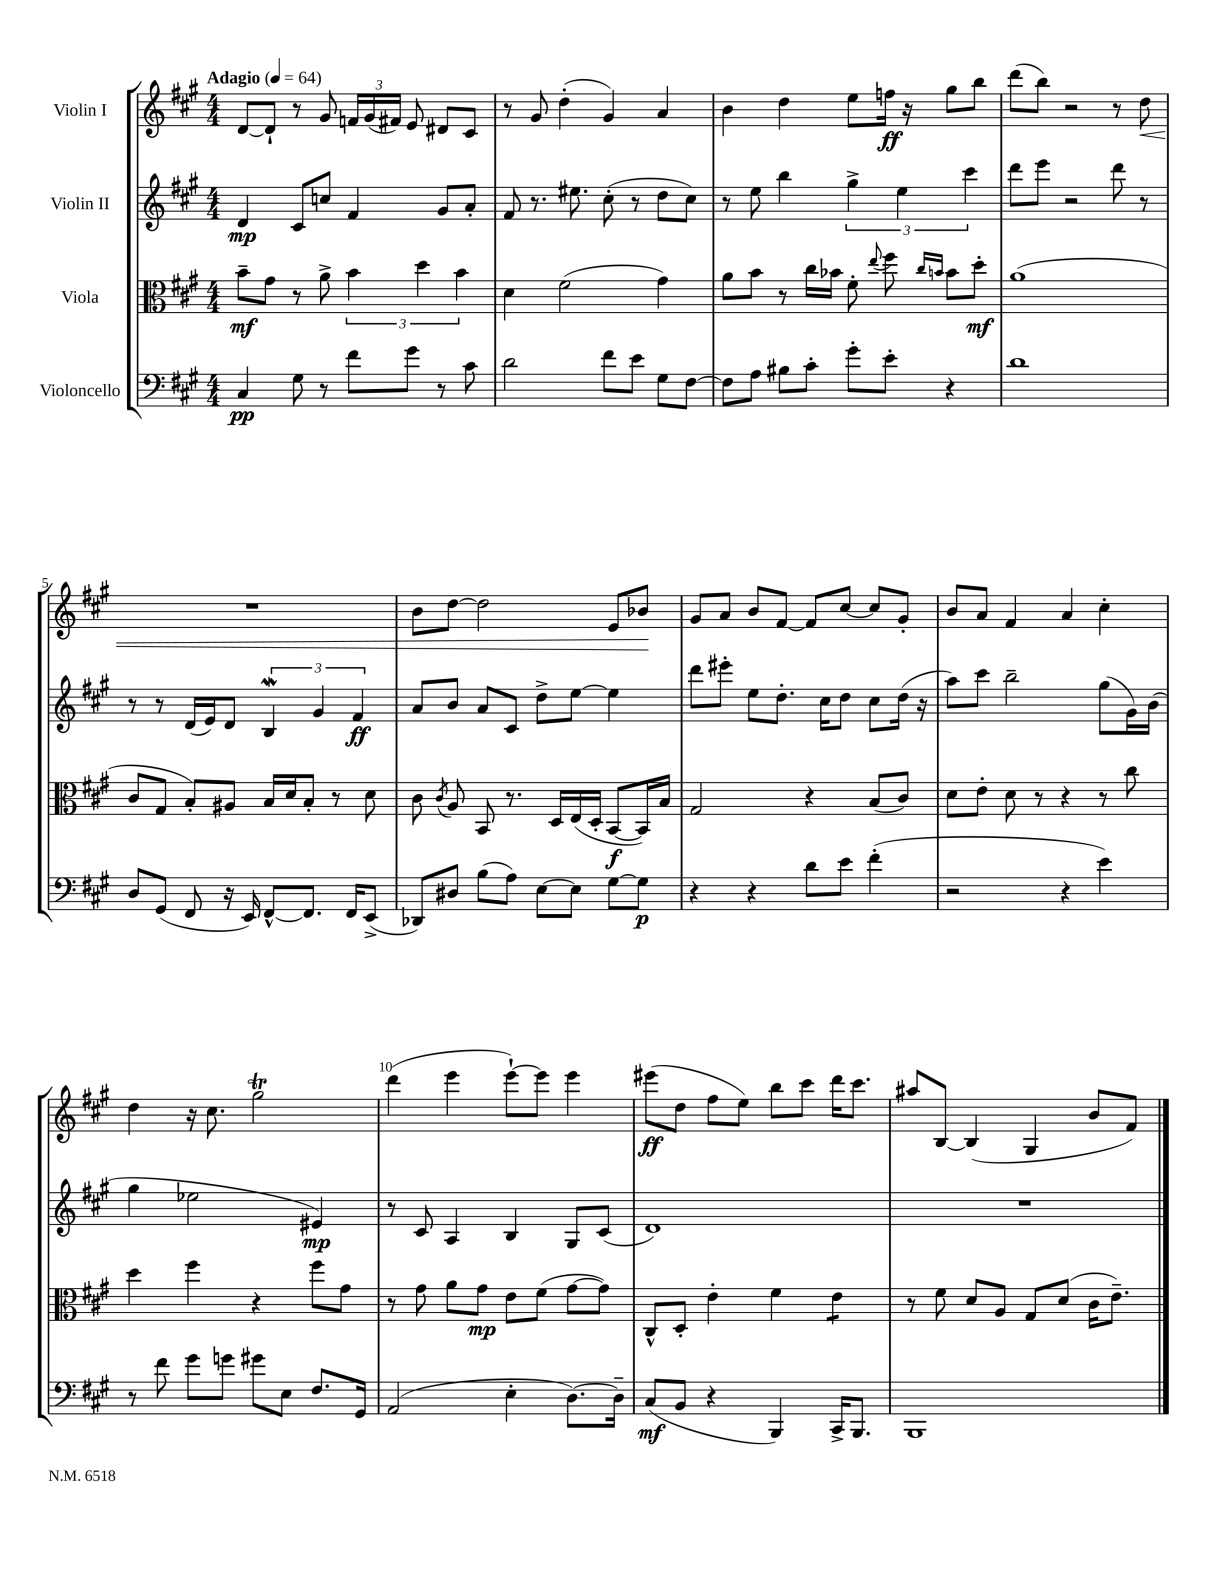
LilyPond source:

<<
\new StaffGroup <<
\new Staff = "s0" \with { instrumentName = "Violin I" } {
    \clef treble \key a \major \numericTimeSignature \time 4/4 \tempo "Adagio" 4 = 64
    \autoBeamOff d'8[~ d'8]-! r8 gis'8 \tuplet 3/2 { f'16[ gis'16( fis'16]) } e'8 dis'8[ cis'8] |
    r8 gis'8 d''4-.( gis'4) a'4 |
    b'4 d''4 e''8[ f''16]\ff r16 gis''8[ b''8] |
    d'''8[( b''8]) r2 r8 d''8\< |
    R1 |
    b'8[ d''8]~ d''2 e'8[ bes'8]\! |
    gis'8[ a'8] b'8[ fis'8]~ fis'8[ cis''8]~ cis''8[ gis'8]-. |
    b'8[ a'8] fis'4 a'4 cis''4-. |
    d''4 r16 cis''8. gis''2\trill |
    d'''4( e'''4 e'''8[~-!) e'''8] e'''4 |
    eis'''8[\ff( d''8] fis''8[ e''8]) b''8[ cis'''8] d'''16[ cis'''8.] |
    ais''8[ b8]~ b4( gis4 b'8[ fis'8]) \bar "|." |
}
\new Staff = "s1" \with { instrumentName = "Violin II" } {
    \clef treble \key a \major \numericTimeSignature \time 4/4
    \autoBeamOff d'4\mp cis'8[ c''8] fis'4 gis'8[ a'8]-. |
    fis'8 r8. eis''8. cis''8-.( r8 d''8[ cis''8]) |
    r8 e''8 b''4 \tuplet 3/2 { gis''4-> e''4 cis'''4 } |
    d'''8[ e'''8] r2 d'''8 r8 |
    r8 r8 d'16[( e'16) d'8] \tuplet 3/2 { b4\mordent gis'4 fis'4\ff } |
    a'8[ b'8] a'8[ cis'8] d''8[-> e''8]~ e''4 |
    d'''8[ eis'''8]-. e''8[ d''8.]-. cis''16[ d''8] cis''8[ d''16]( r16 |
    a''8[) cis'''8] b''2-- gis''8[( gis'16) b'16]( |
    gis''4 ees''2 eis'4\mp) |
    r8 cis'8 a4 b4 gis8[ cis'8]( |
    d'1) |
    R1 \bar "|." |
}
\new Staff = "s2" \with { instrumentName = "Viola" } {
    \clef alto \key a \major \numericTimeSignature \time 4/4
    \autoBeamOff b'8[--\mf gis'8] r8 a'8-> \tuplet 3/2 { b'4 d''4 b'4 } |
    d'4 fis'2( gis'4) |
    a'8[ b'8] r8 cis''16[ bes'16] fis'8-. \appoggiatura { e''8 } fis''8 \grace { cis''16[ b'16] } b'8[ d''8]-.\mf |
    a'1( |
    cis'8[ gis8] b8[-.) ais8] b16[ d'16 b8]-. r8 d'8 |
    cis'8 \acciaccatura { cis'8 } a8 b,8 r8. d16[ e16( d16]-. b,8[~\f b,16) b16] |
    gis2 r4 b8[( cis'8]) |
    d'8[ e'8]-. d'8 r8 r4 r8 cis''8 |
    d''4 fis''4 r4 fis''8[ gis'8] |
    r8 gis'8 a'8[ gis'8]\mp e'8[ fis'8]( gis'8[~ gis'8]) |
    cis8[-^ d8]-. e'4-. fis'4 e'4:8 |
    r8 fis'8 d'8[ a8] gis8[ d'8]( cis'16[ e'8.]--) \bar "|." |
}
\new Staff = "s3" \with { instrumentName = "Violoncello" } {
    \clef bass \key a \major \numericTimeSignature \time 4/4
    \autoBeamOff cis4\pp gis8 r8 fis'8[ gis'8] r8 cis'8 |
    d'2 fis'8[ e'8] gis8[ fis8]~ |
    fis8[ a8] bis8[ cis'8]-. gis'8[-. e'8]-. r4 |
    d'1 |
    d8[ gis,8]( fis,8 r16 e,16) fis,8[~-^ fis,8.] fis,16[ e,8]->( |
    des,8[) dis8] b8[( a8]) e8[~ e8] gis8[~ gis8]\p |
    r4 r4 d'8[ e'8] fis'4-.( |
    r2 r4 e'4) |
    r8 fis'8 gis'8[ g'8] gis'8[ e8] fis8.[ gis,16] |
    a,2( e4-. d8.[~) d16]-- |
    cis8[\mf( b,8] r4 b,,4) cis,16[-> b,,8.] |
    b,,1 \bar "|." |
}
>>
>>
\layout { \context { \Score \override BarNumber.break-visibility = ##(#f #t #t) barNumberVisibility = #(every-nth-bar-number-visible 5) } }
